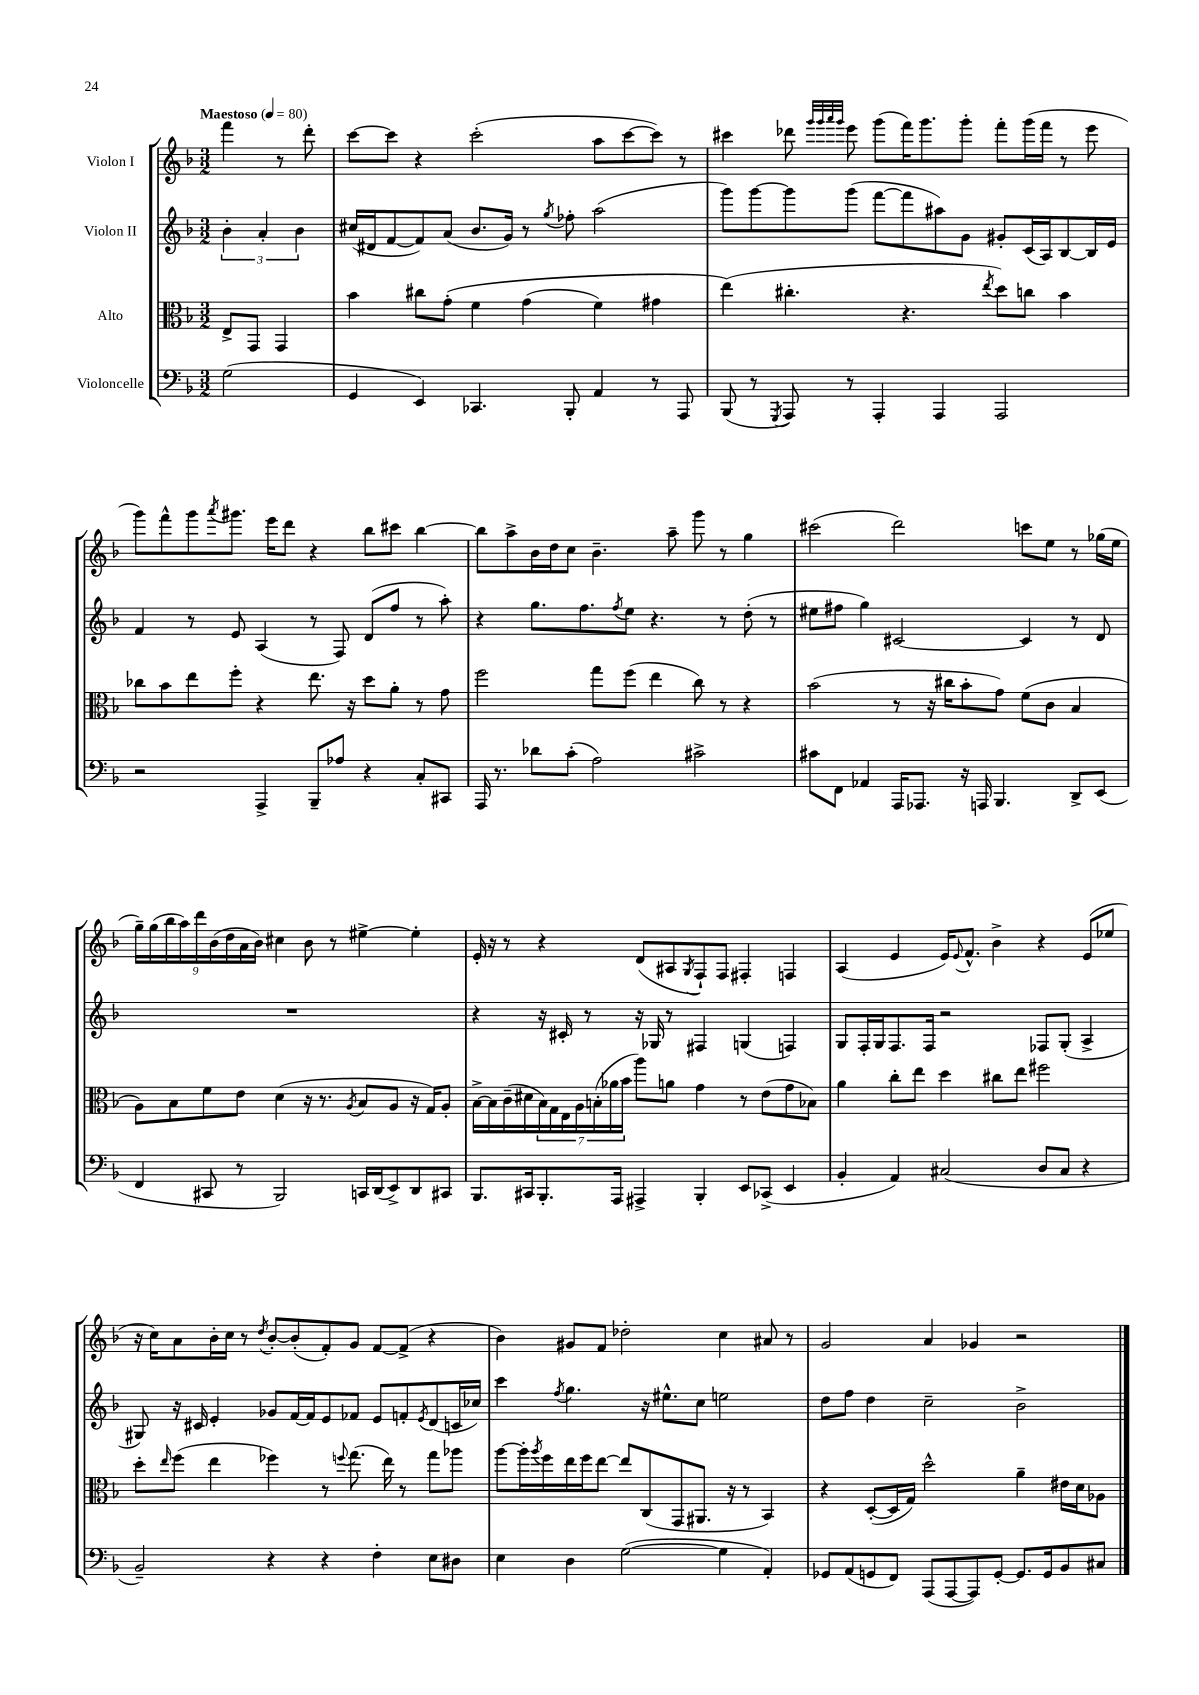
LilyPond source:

<<
\new StaffGroup <<
\new Staff = "s0" \with { instrumentName = "Violon I" } {
    \clef treble \key f \major \numericTimeSignature \time 3/2 \partial 2 \tempo "Maestoso" 4 = 80
    f'''4 r8 d'''8-. |
    c'''8~ c'''8 r4 c'''2-.( a''8 c'''8~ c'''8) r8 |
    cis'''4 des'''8 \grace { g'''32 g'''32 a'''32 g'''32 } e'''8 g'''8( f'''16) g'''8. g'''8-. f'''8-. g'''16( f'''16 r8 e'''8 |
    g'''8) f'''8-^ g'''8 \acciaccatura { a'''8 } gis'''8. e'''16 d'''8 r4 bes''8 cis'''8 bes''4~ |
    bes''8 a''8-> bes'16 d''16 c''8 bes'4.-- a''8-- g'''8 r8 g''4 |
    cis'''2( d'''2) c'''8 e''8 r8 ges''16( e''16 |
    \tuplet 9/8 { g''16--) g''16( bes''16 a''16) d'''16 bes'16( d''16 a'16 bes'16) } cis''4 bes'8 r8 eis''4~-> eis''4-. |
    e'16-. r16 r8 r4 d'8( ais8 \acciaccatura { g8 } f8-!) f8 fis4-. f4 |
    a4( e'4 e'16) \appoggiatura { e'8 } f'8.-^ bes'4-> r4 e'8( ees''8 |
    r16 c''16) a'8 bes'16-. c''16 r8 \acciaccatura { d''8 } bes'8~-. bes'8-.( f'8-.) g'8 f'8~ f'8->( r4 |
    bes'4) gis'8 f'8 des''2-. c''4 ais'8 r8 |
    g'2 a'4 ges'4 r2 \bar "|." |
}
\new Staff = "s1" \with { instrumentName = "Violon II" } {
    \clef treble \key f \major \numericTimeSignature \time 3/2 \partial 2
    \tuplet 3/2 { bes'4-. a'4-. bes'4 } |
    cis''16( dis'16 f'8~ f'8) a'8( bes'8. g'16) r8 \acciaccatura { g''8 } fes''8-. a''2( |
    g'''8) g'''8~ g'''8 g'''8( f'''8~ f'''8 ais''8) g'8 gis'8-. c'16( a16) bes8~ bes16 e'16 |
    f'4 r8 e'8 a4( r8 f8) d'8( f''8 r8 a''8-.) |
    r4 g''8. f''8. \acciaccatura { f''8 } e''8 r4. r8 d''8-.( r8 |
    eis''8 fis''8 g''4) cis'2~ cis'4 r8 d'8 |
    R1. |
    r4 r16 cis'16-. r8 r16 ges16 r8 fis4 g4( f4) |
    g8 f16-. g16 f8. f16 r2 fes8 g8-.( a4-> |
    gis8) r16 cis'16 e'4-. ges'8 f'16~ f'16 e'8 fes'8 e'8 f'8-. \acciaccatura { e'8 } d'8( c'16 ces''16) |
    c'''4 \acciaccatura { f''8 } g''4. r16 eis''8.-^ c''8 e''2 |
    d''8 f''8 d''4 c''2-- bes'2-> \bar "|." |
}
\new Staff = "s2" \with { instrumentName = "Alto" } {
    \clef alto \key f \major \numericTimeSignature \time 3/2 \partial 2
    e8-> g,8 g,4 |
    bes'4 cis''8 g'8-.\( f'4 g'4( f'4) gis'4 |
    e''4(\) cis''4.-. r4. \acciaccatura { e''8 } d''8) c''8 bes'4 |
    ces''8 bes'8 e''8 f''8-. r4 e''8. r16 d''8 a'8-. r8 g'8 |
    f''2 g''8 f''8( e''4 c''8) r8 r4 |
    bes'2( r8 r16 cis''16 bes'8-. g'8) f'8( c'8 bes4 |
    a8) bes8 f'8 e'8 d'4( r16 r8. \acciaccatura { a8 } bes8 a8 r16 g16) a8-. |
    bes16~-> bes16 c'16--( dis'16 \tuplet 7/4 { bes16) g16 e16 a16 b16-.( aes'16 bes'16 } a''8) a'8 g'4 r8 e'8( g'8 bes8) |
    a'4 c''8-. e''8 d''4 cis''8 e''8 fis''2 |
    d''8-. \grace { e''16 } f''8( e''4 fes''4) r8 \appoggiatura { f''8 } g''8.( e''16) r8 g''8 aes''8 |
    a''8~ a''16-. \acciaccatura { a''8 } f''16 e''16 f''16 e''8~ e''8 c8( g,8 ais,8. r16 r8 bes,4) |
    r4 d8~-.( d16 g16) d''2-^ a'4-- eis'16 d'16 aes8 \bar "|." |
}
\new Staff = "s3" \with { instrumentName = "Violoncelle" } {
    \clef bass \key f \major \numericTimeSignature \time 3/2 \partial 2
    g2( |
    g,4 e,4) ces,4. bes,,8-. a,4 r8 a,,8 |
    bes,,8( r8 \acciaccatura { g,,8 } a,,8) r8 a,,4-. a,,4 a,,2 |
    r2 a,,4-> bes,,8-- aes8 r4 c8-. cis,8 |
    a,,16 r8. des'8 c'8-.( a2) cis'2-> |
    cis'8 f,8 aes,4 a,,16 aes,,8. r16 a,,16 bes,,4. d,8-> e,8( |
    f,4 cis,8 r8 bes,,2) c,16 d,16( e,8->) d,8 cis,8 |
    bes,,8. cis,16 bes,,8.-. a,,16 ais,,4-> bes,,4-. e,8 ces,8->( e,4 |
    bes,4-. a,4) cis2( d8 cis8 r4 |
    bes,2--) r4 r4 f4-. e8 dis8 |
    e4 d4 g2~( g4 a,4-.) |
    ges,8 a,8( g,8 f,8) a,,8( a,,8~ a,,8) g,8~-. g,8. g,16 bes,8 cis8 \bar "|." |
}
>>
>>
\layout { \context { \Score \remove "Bar_number_engraver" } }
